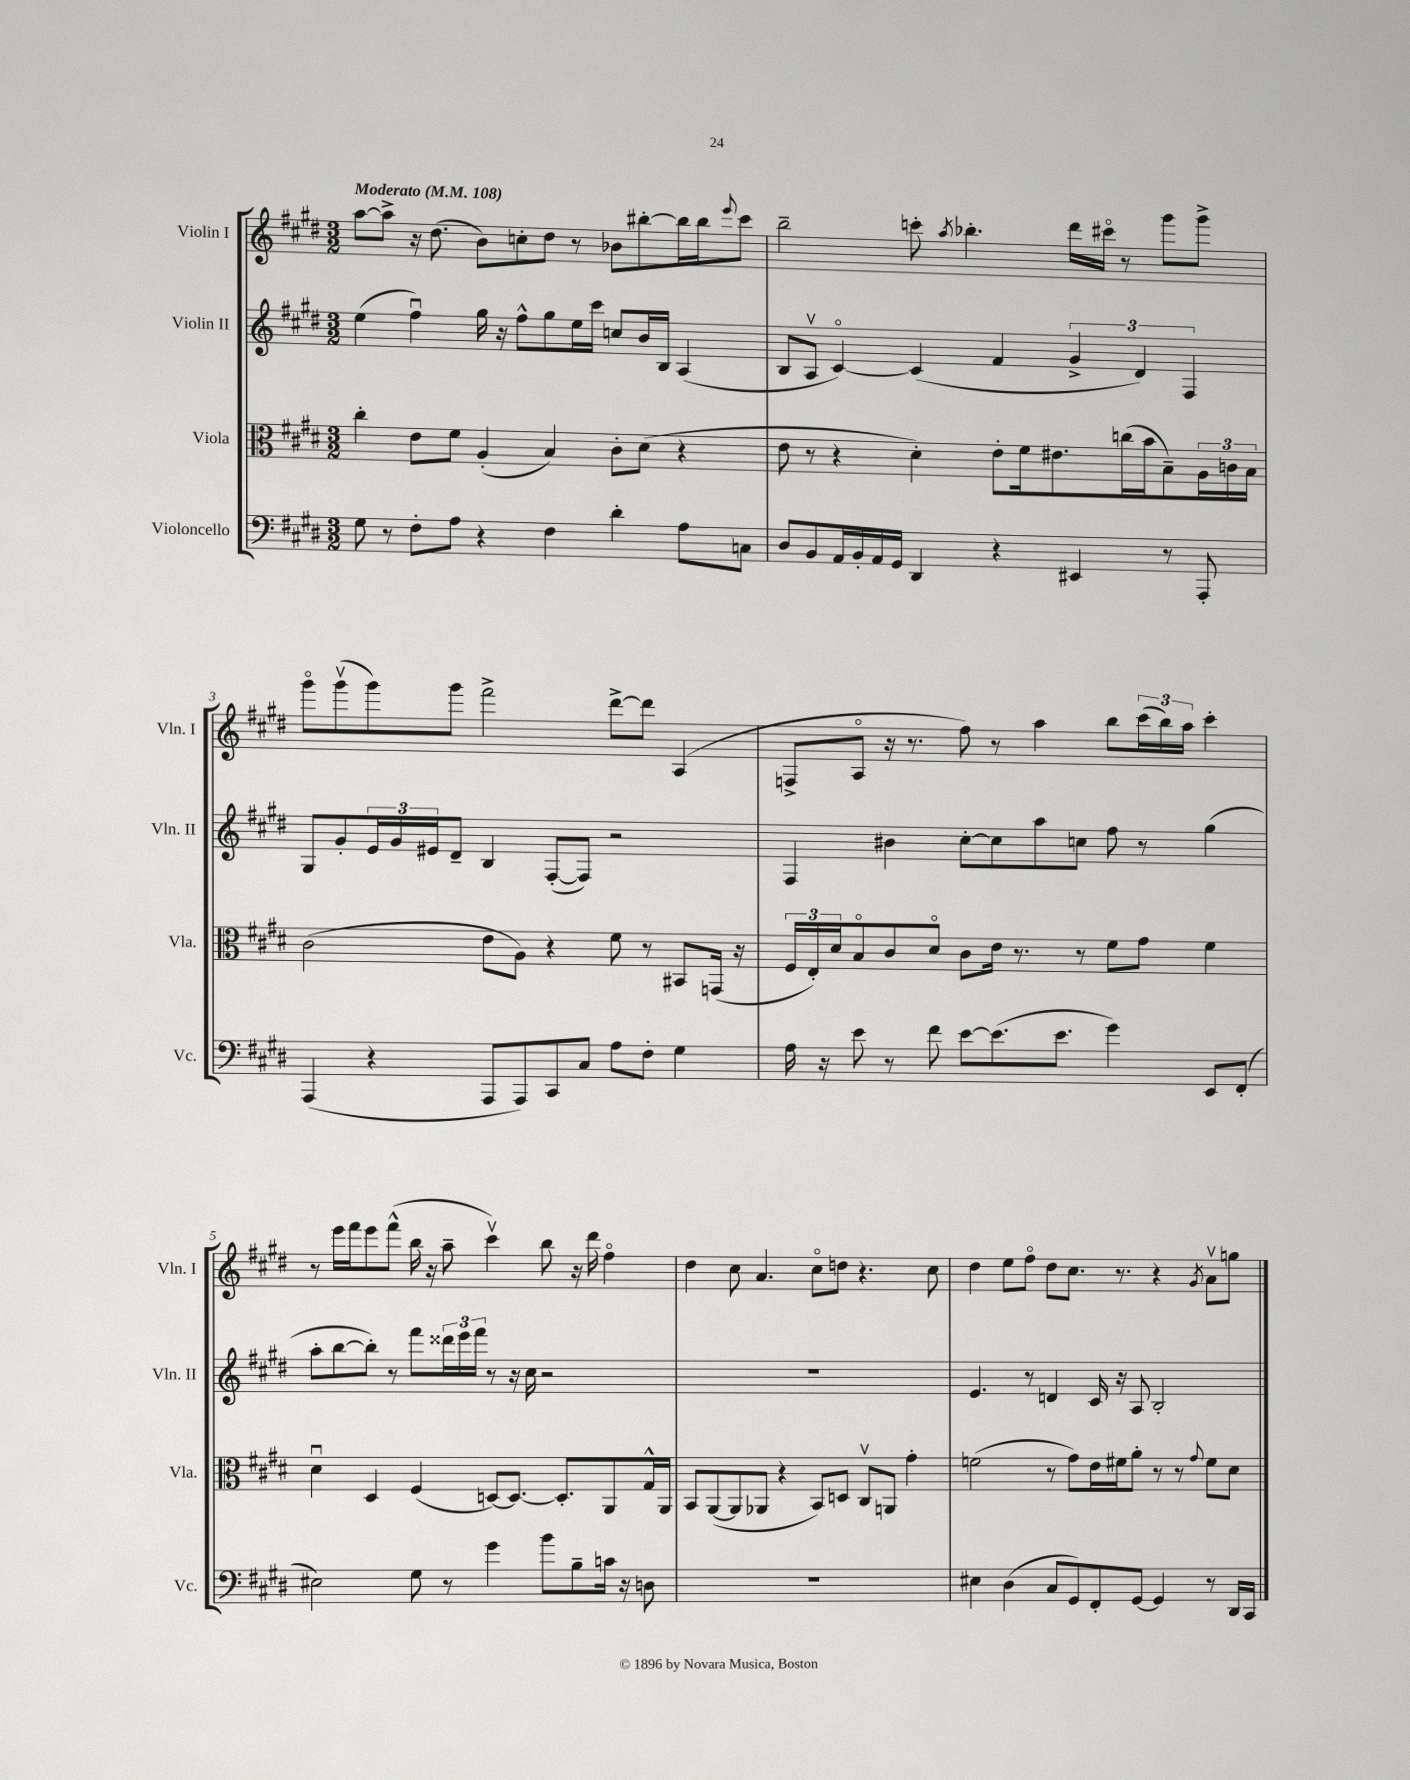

**kern	**kern	**kern	**kern
*part4	*part3	*part2	*part1
*staff4	*staff3	*staff2	*staff1
*I"Violoncello	*I"Viola	*I"Violin II	*I"Violin I
*I'Vc.	*I'Vla.	*I'Vln. II	*I'Vln. I
*clefF4	*clefC3	*clefG2	*clefG2
*k[f#c#g#d#]	*k[f#c#g#d#]	*k[f#c#g#d#]	*k[f#c#g#d#]
*M3/2	*M3/2	*M3/2	*M3/2
*MM108	*MM108	*MM108	*MM108
=1	=1	=1	=1
!	!	!	!LO:TX:a:B:t=Moderato
8G#\	4cc#'\	(4ee\	[8aa\L
8r	.	.	8aa^\J]
8F#'\L	8e\L	4ff#u\)	16r
.	.	.	(8.dd#\
8A\J	8f#\J	.	.
4r	(4A'/	16gg#\	8b\L)
.	.	16r	.
.	.	8ff#^^\L	8ccn'\
4F#\	4B/)	8gg#\	8dd#\J
.	.	16ee\L	8r
.	.	16ccc#\JJ	.
4d#'\	8c#'\L	8ccn/L	8b-X\L
.	(8d#\J	16b/L	[8bb#X'\
.	.	16B/JJ	.
8A\L	4r	(4A/	16bb#\L]
.	.	.	16bb#\J
.	.	.	8qqeee/
8Cn\J	.	.	8ccc#\J
=2	=2	=2	=2
8D#/L	8e\	8B/L	2bb~\
8BB/	8r	8Av/J	.
16AA/L	4r	[4c#/)	.
16BB'/	.	.	.
16AA/	.	.	.
16GG#/JJ	.	.	.
4DD#/	4d#'\)	(4c#/]	8cccn'\
.	.	.	8qaa/
.	.	.	4.bb-X'\
4r	8e'\L	4f#/	.
.	16f#\k	.	.
.	8.e#X\	.	.
4EE#X/	.	6g#^/	16ddd#\LL
.	.	.	16ccc#X\JJ
.	(16ccn\L	.	8r
.	.	6d#/)	.
.	16b\J	.	.
8r	8B~\)	.	8ggg#\L
.	.	6F#/	.
8AAA'/	24A\L	.	8ggg#^\J
.	24cn\	.	.
.	24B\JJ	.	.
!!LO:LB:g=z
=3	=3	=3	=3
(4AAA/	(2c#\	8G#/L	8ggg#\L
.	.	8g#'/	(8ggg#v\
4r	.	24e/L	8ggg#\)
.	.	24g#/	.
.	.	24e#X/J	.
.	.	8d#~/J	8ggg#\J
8AAA/L	8e\L	4B/	2fff#^\
8AAA/)	8A\J)	.	.
8CC#/	4r	([8F#'/L	.
8C#/J	.	8F#/J])	.
8A\L	8f#\	2r	[8ddd#^\L
8F#'\J	8r	.	8ddd#\J]
4G#\	8BB#X/L	.	(4A/
.	(16GGn/Jk	.	.
.	16r	.	.
=4	=4	=4	=4
16A\	24F#/LL	4F#/	8Fn^/L
.	24E'/)	.	.
16r	.	.	.
.	24d#/J	.	.
8e\	8B/	.	8A/J
8r	8c#/	4b#X\	16r
.	.	.	8.r
8f#\	8d#/J	.	.
[8e\L	8c#\L	[8cc#'\L	8ff#\)
(8.e\]	16e\Jk	8cc#\]	8r
.	8.r	.	.
.	.	8aa\	4aa\
8.e\J	.	.	.
.	8r	8ccn\J	.
4g#\)	8f#\L	8ff#\	8bb\L
.	8g#\J	8r	(24ccc#\L
.	.	.	24bb\)
.	.	.	24aa\JJ
8EE/L	4f#\	(4gg#\	4ccc#'\
(8FF#'/J	.	.	.
!!LO:LB:g=z
=5	=5	=5	=5
2E#X\)	4d#u\	8aa'\L	8r
.	.	[8bb\	16eee\LL
.	.	.	16fff#\J
.	4D#/	8bb'\J])	8eee\
.	.	8r	(8fff#^^\J
8G#\	(4F#/	8fff#\L	16bb\
.	.	.	16r
8r	.	24ddd##X\L	8aa~\
.	.	24eee\	.
.	.	24fff#\JJ	.
4g#\	[8Dn/L)	8r	4ccc#v\)
.	8.D/J_	16r	.
.	.	16cc#\	.
8b\L	.	2r	8bb\
.	8.D'/L]	.	.
8B~\	.	.	16r
.	.	.	16ddd#\
16cn\Jk	8AA/	.	4ff#\
16r	.	.	.
8Dn\	16G#^^/L	.	.
.	16AA/JJ	.	.
=6	=6	=6	=6
1.r	8BB/L	1.r	4dd#\
.	([8AA/	.	.
.	8AA/]	.	8cc#\
.	8AA-X/J	.	4.a/
.	4r	.	.
.	8BB/L)	.	8cc#\L
.	8Dn/J	.	8ddn\J
.	8C#v/L	.	4.r
.	8AAn/J	.	.
.	4g#'\	.	.
.	.	.	8cc#\
=7	=7	=7	=7
4E#X\	(2fn\	4.e/	4dd#\
(4D#\	.	.	8ee\L
.	.	8r	8ff#\J
8C#/L	8r	4dn/	8dd#\L
8GG#/)	8g#\L)	.	8.cc#\J
8FF#'/	16e\L	16c#/	.
.	16f#X\J	16r	8.r
[8GG#/J	8a'\J	8A/	.
4GG#/]	8r	2B'/	4r
.	8r	.	.
.	8qqg#/	.	8qg#/
8r	8f#\L	.	8av\L
16DD#/LL	8d#\J	.	8ggn\J
16CC#/JJ	.	.	.
==	==	==	==
*-	*-	*-	*-
